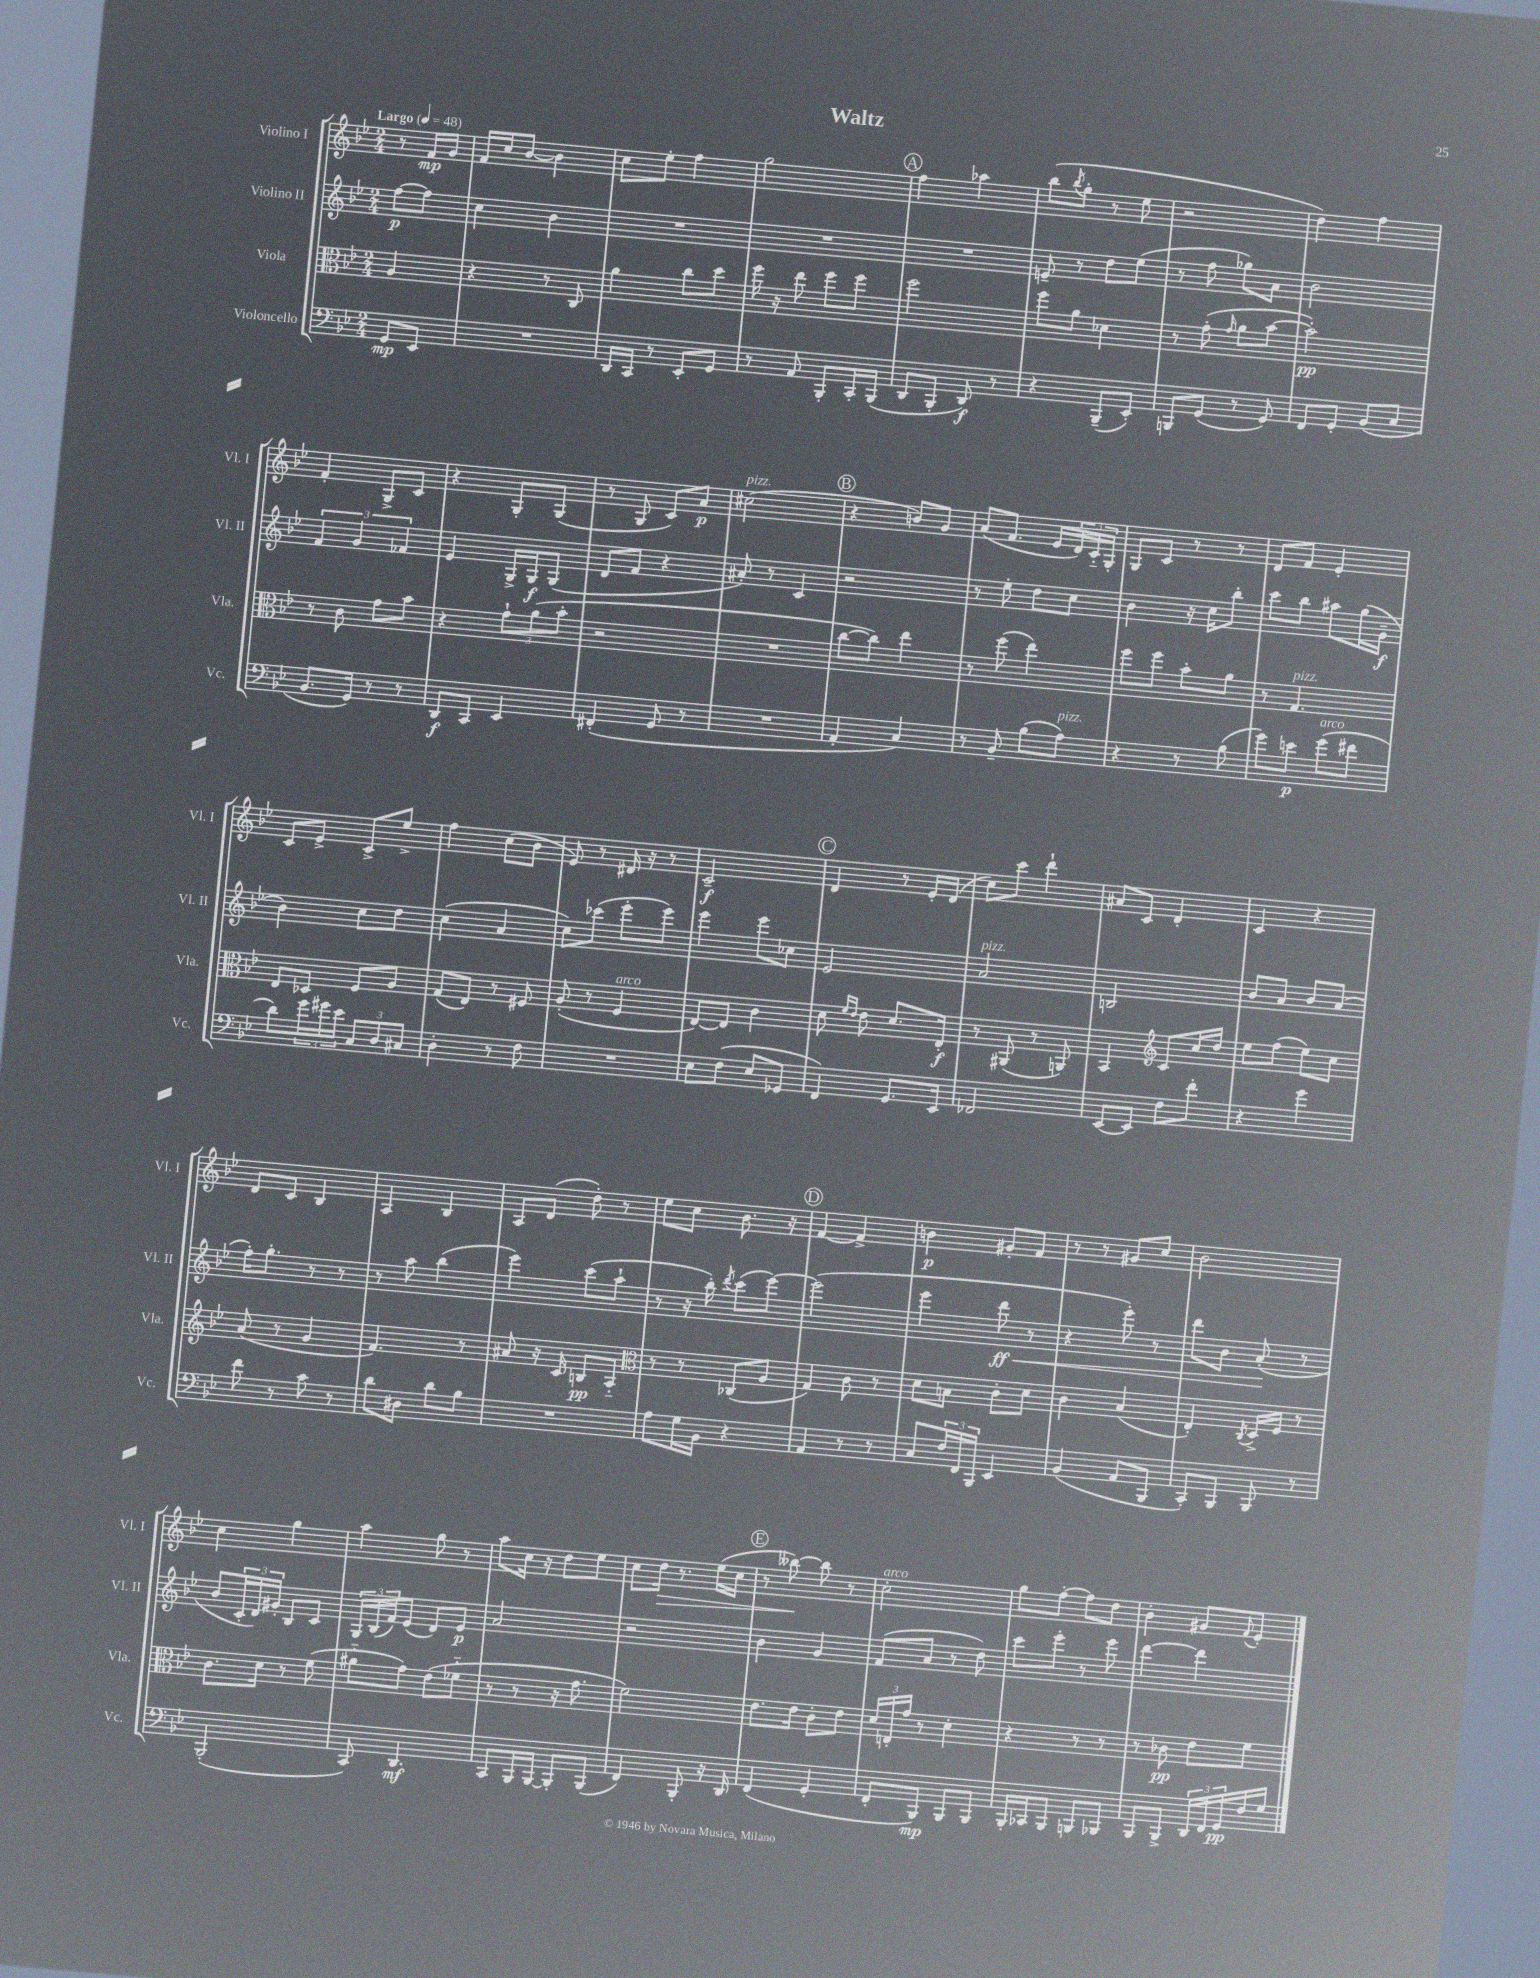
\header { title = "Waltz" }
<<
\new StaffGroup <<
\new Staff = "s0" \with { instrumentName = "Violino I" shortInstrumentName = "Vl. I" } {
    \clef treble \key bes \major \numericTimeSignature \time 2/4 \partial 4 \tempo "Largo" 4 = 48
    r8 f'16\mp g'16 |
    f'16 c''16 bes'8~ bes'4 |
    c''8 ees''8-. f''4 |
    g''2 |
    \mark \markup { \circle "A" } f''4 aes''4 |
    bes''8( \acciaccatura { bes''8 } g''8-. r8 ees''8 |
    r2 |
    d''4) f''4 |
    f'4-. g8-> c'8 |
    r4 g8-. g8( |
    r8 g8 c'8) a'8\p |
    cis''2^\markup { \italic "pizz." }( |
    \mark \markup { \circle "B" } r4 b'8) g'8 |
    a'8( f'8. ees'16 \tuplet 3/2 { d'16) c'16-_ g16-. } |
    g8 c'8 r8 r8 |
    d'8 f'8 ees'4-. |
    c'8 ees'8-> c'8-> ees''8-> |
    f''4 c''8( bes'8 |
    ees'8) r8 dis'16 r16 r8 |
    c'2--\f |
    \mark \markup { \circle "C" } d'4 r8 ees'16-. d'16( |
    c''8) c'''8 d'''4-! |
    ais'8 c'8 d'4-. |
    c'4 r4 |
    d'8 c'8 bes4 |
    a4 bes4 |
    a8 d'8( d''8-.) r8 |
    ees''8 c''8 bes'8. r16 |
    \mark \markup { \circle "D" } f'4~ f'4-> |
    b'4\p gis'8-. f'8 |
    r8 r8 gis'8 c''8 |
    bes'2 |
    c''4 g''4 |
    a''4 g''8 r8 |
    a''8 c''16 r16 d''8 ees''8 |
    c''8 d''16\> r8. ees''16( c''16 |
    \mark \markup { \circle "E" } r8 beses''8~\!) beses''8 r8 |
    c''2-.^\markup { \italic "arco" } |
    g''8 f''8~-. f''8 d''8 |
    bes'4-. gis'8 \appoggiatura { f'8 } ees'8-. \bar "|." |
}
\new Staff = "s1" \with { instrumentName = "Violino II" shortInstrumentName = "Vl. II" } {
    \clef treble \key bes \major \numericTimeSignature \time 2/4 \partial 4
    f''8~\p f''8 |
    c''4 bes'4 |
    R2 |
    R2 |
    \mark \markup { \circle "A" } R2 |
    e'8-- r8 d''8 ees''8( |
    r8 f''8 ges''8) a'8 |
    bes'2 |
    \tuplet 3/2 { f'4 g'4 fes'4 } |
    ees'4 g16-> g16\f g8( |
    d'8 f'8 r4 |
    ais'8-.) r8 c'4 |
    \mark \markup { \circle "B" } r2 |
    r8 ees''8-. d''8 c''8 |
    bes'4 r16 c''16 bes''8-. |
    c'''8 bes''8 ais''8 g''16( g'16--\f |
    bes'4) c''8 d''8 |
    c''4( a'4 |
    c''8) ces'''8( ees'''8-. ees'''8) |
    ees'''4 ees'''8 ces''8 |
    \mark \markup { \circle "C" } ees'2 |
    a'2^\markup { \italic "pizz." } |
    b2 |
    bes'8 a'8 bes'8 a'8( |
    f''16-.) g''8.-. r8 r8 |
    r8 a''8 bes''4( |
    ees'''4) c'''8( a''8-! |
    r8 r16 bes''16-.) \acciaccatura { d'''8 } c'''8( ees'''8~) |
    \mark \markup { \circle "D" } ees'''2( |
    ees'''4 d'''8\ff\< r8 |
    r4 ees'''8-.) r8 |
    d'''8 bes'8 a'8-.\!( r8 |
    bes'8 \tuplet 3/2 { c'16-. d'16) gis'16-. } bes8 c'8 |
    \tuplet 3/2 { g16 bes16( f'16) } ees'8( d'8) ees'8\p |
    a'2 |
    r2 |
    \mark \markup { \circle "E" } bes'4 g'4 |
    f'8( a'8 r8 d''8) |
    c'''8 ees'''8-. r8 ees'''8 |
    d'''4~ d'''4 \bar "|." |
}
\new Staff = "s2" \with { instrumentName = "Viola" shortInstrumentName = "Vla." } {
    \clef alto \key bes \major \numericTimeSignature \time 2/4 \partial 4
    a4 |
    r4 r8 c8 |
    a'4 c''8 d''8 |
    f''16 r16 ees''8 f''8 f''8 |
    \mark \markup { \circle "A" } f''2 |
    f''8 a'8 des'4 |
    r8 g'8-.( \grace { g'16 } a'8 bes'8~ |
    bes'2-.\pp) |
    r8 c'8 g'8 bes'8 |
    r4 \tuplet 3/2 { g'8-! a'8( bes'8-. } |
    r2 |
    R2 |
    \mark \markup { \circle "B" } c''8~ c''8) ees''4 |
    r8 f''8( ees''4) |
    f''8 f''8 bes'8-. a'8 |
    r8 g4.^\markup { \italic "pizz." } |
    ees8 des8 f8 a8 |
    g8( ees8) r8 fis8 |
    a8-.( r8 f4^\markup { \italic "arco" } |
    ees8~) ees8 c'4 |
    \mark \markup { \circle "C" } d'8 \grace { f'16 ees'16 } ees'8 d'8. ees16-.\f |
    r8 ais,8( r8 a,8) |
    bes,4 \clef treble c'8 c''16 d''16 |
    ees''8 f''8( ees''8) c''8 |
    a'8( r8 g'4 |
    f'4.) r8 |
    ais'8 r16 c'16 b8\pp a8-_ |
    \clef alto r8 r8 ces8( a8 |
    \mark \markup { \circle "D" } g4) c'8 r8 |
    d'8 b8 c'8-. d'8 |
    c'4 bes4( |
    ees4-.) \acciaccatura { c8 } d16-> f16 r8 |
    c'8. d'16 r8 f'8( |
    ais'8-_ g'8) ees'8( fes'8-_ |
    r8 r8 r16 g'8. |
    f'2) |
    \mark \markup { \circle "E" } ees'8. ees'16 c'8-. ees'8 |
    \tuplet 3/2 { d'16 e16-. g'16 } r8 d'4-. |
    r4 r8 r8 |
    r8 ces'8\pp ees'8 f'8 \bar "|." |
}
\new Staff = "s3" \with { instrumentName = "Violoncello" shortInstrumentName = "Vc." } {
    \clef bass \key bes \major \numericTimeSignature \time 2/4 \partial 4
    g,8\mp ees,8 |
    R2 |
    d,16 c,16 r8 ees,8-. g,8 |
    r8 a,8 bes,,8-. c,16-. bes,,16( |
    \mark \markup { \circle "A" } d,8 bes,,8-. d,8\f) r8 |
    r4 bes,,8--( ees,8-.) |
    b,,8 g,8( r8 g,8) |
    f,8 g,8-. bes,8( c8 |
    bes,8. g,16) r8 r8 |
    d,8\f c,8 ees,4 |
    fis,4-.( g,8 r8 |
    R2 |
    \mark \markup { \circle "B" } a,4-. c4) |
    r8 bes,8-- bes8( a8^\markup { \italic "pizz." }) |
    r4 r8 bes8( |
    g'8) e'8\p g'8^\markup { \italic "arco" }( fis'8 |
    d'8) \tuplet 3/2 { g'16 gis'16 ees'16 } \tuplet 3/2 { c8 d8 cis8 } |
    d4-. r8 f8 |
    R2 |
    ees8 f8( ees8 ges,8 |
    \mark \markup { \circle "C" } f,4) g,8. ees,16 |
    fes,2 |
    ees,8~ ees,8 f8 f'8-. |
    r4 g'4 |
    f'8 r8 c'8 r8 |
    d'8 dis8 d'8 bes8 |
    R2 |
    a8 g16 bes,16 r4 |
    \mark \markup { \circle "D" } a,4 r8 r8 |
    c8 \tuplet 3/2 { f16 f,16 bes,,16 } ees,4 |
    bes,4( a,8 bes,,8 |
    c,8-.) bes,,8 bes,,8 r8 |
    bes,,2-.( |
    c,8) d,4.\mf |
    c,8 bes,,16 bes,,16~ bes,,8-. bes,,8( |
    f,4) bes,,8-. r16 d,16 |
    \mark \markup { \circle "E" } f,4( g,4-. |
    f,8-. bes,,8\mp) bes,,8 bes,,8 |
    bes,,16-. ces,16 bes,,8 b,,8 bes,,8 |
    bes,,8 bes,,8-> \tuplet 3/2 { d,16 f,16 g,16\pp } f16 g16 \bar "|." |
}
>>
>>
\layout { \context { \Score \remove "Bar_number_engraver" } }
